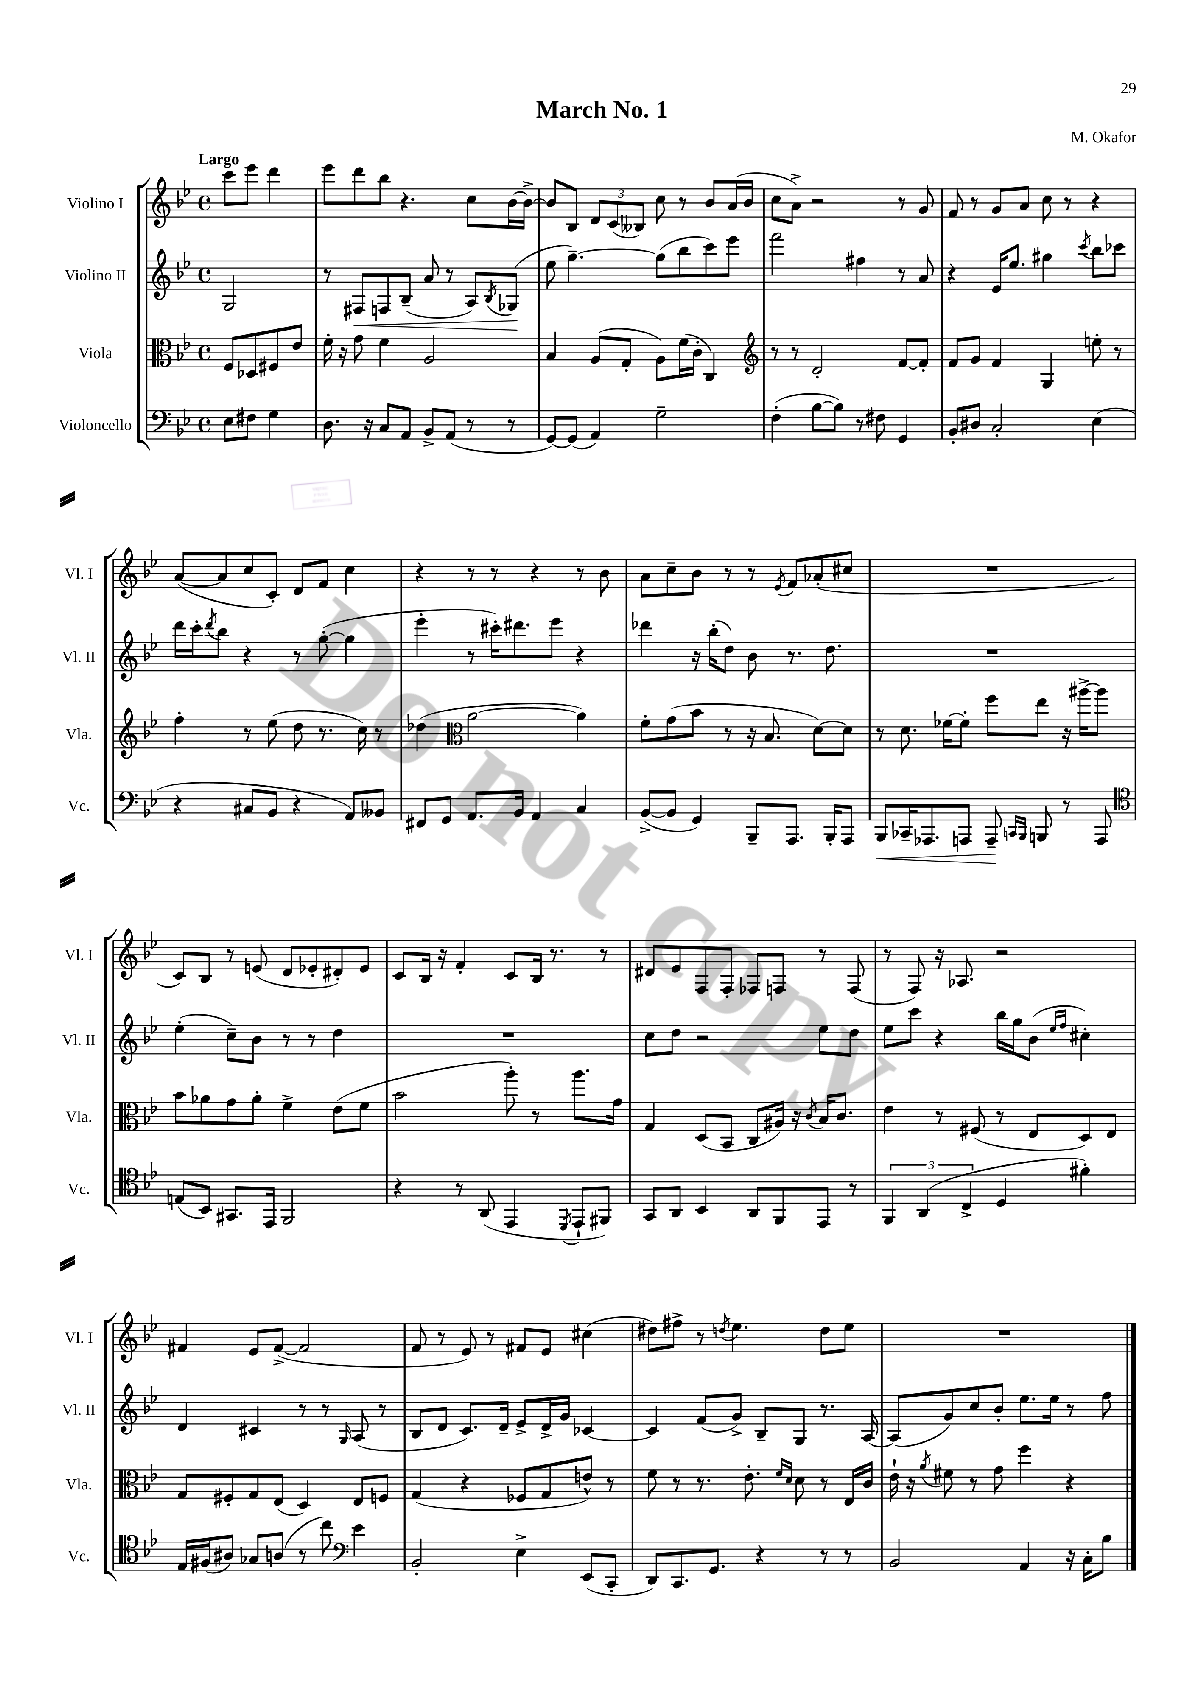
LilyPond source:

\header { title = "March No. 1" composer = "M. Okafor" }
<<
\new StaffGroup <<
\new Staff = "s0" \with { instrumentName = "Violino I" shortInstrumentName = "Vl. I" } {
    \clef treble \key bes \major \defaultTimeSignature \time 4/4 \partial 2 \tempo "Largo"
    c'''8 ees'''8 d'''4 |
    ees'''8 d'''8 bes''8 r4. c''8 bes'16~ bes'16~-> |
    bes'8 bes8 \tuplet 3/2 { d'8 c'8( beses8) } c''8 r8 bes'8 a'16( bes'16 |
    c''8 a'8->) r2 r8 g'8 |
    f'8 r8 g'8 a'8 c''8 r8 r4 |
    a'8~( a'8 c''8 c'8-.) d'8 f'8 c''4 |
    r4 r8 r8 r4 r8 bes'8 |
    a'8 c''8-- bes'8 r8 r8 \acciaccatura { ees'8 } f'8 aes'8-.( cis''8 |
    R1 |
    c'8) bes8 r8 e'8( d'8 ees'8-. dis'8-.) ees'8 |
    c'8 bes16 r16 f'4-. c'8 bes16 r8. r8 |
    dis'8 ees'8 f8 f8-. fes8 f8 r8 f8( |
    r8 f8) r16 aes8. r2 |
    fis'4 ees'8 fis'8~->( fis'2 |
    f'8 r8 ees'8) r8 fis'8 ees'8 cis''4( |
    dis''8) fis''8-> r8 \acciaccatura { d''8 } ees''4. d''8 ees''8 |
    R1 \bar "|." |
}
\new Staff = "s1" \with { instrumentName = "Violino II" shortInstrumentName = "Vl. II" } {
    \clef treble \key bes \major \defaultTimeSignature \time 4/4 \partial 2
    g2 |
    r8 fis8\< f8 bes8--( a'8 r8 a8) \acciaccatura { bes8 } ges8\!( |
    ees''8 g''4.~--) g''8( bes''8 c'''8) ees'''8 |
    f'''2 fis''4 r8 a'8 |
    r4 ees'16 ees''8. gis''4 \acciaccatura { c'''8 } bes''8 ces'''8 |
    d'''16 c'''16-. \acciaccatura { d'''8 } bes''8 r4 r8 g''8~-.( g''4 |
    ees'''4-. r8 cis'''16-.) dis'''8. ees'''8 r4 |
    des'''4 r16 bes''16-.( d''8) bes'8 r8. d''8. |
    R1 |
    ees''4-.( c''8--) bes'8 r8 r8 d''4 |
    R1 |
    c''8 d''8 r2 ees''8 d''8 |
    ees''8 c'''8 r4 bes''16 g''16 bes'8( \grace { ees''16 f''16 } cis''4-.) |
    d'4 cis'4 r8 r8 \grace { g16 } a8( r8 |
    bes8 d'8 c'8.) d'16-- ees'8-> d'16-> g'16 ces'4~ |
    ces'4 f'8( g'8->) bes8-- g8 r8. a16~ |
    a8( g'8) c''8 bes'8-. ees''8. ees''16 r8 f''8 \bar "|." |
}
\new Staff = "s2" \with { instrumentName = "Viola" shortInstrumentName = "Vla." } {
    \clef alto \key bes \major \defaultTimeSignature \time 4/4 \partial 2
    f8 des8 fis8 ees'8 |
    f'16-. r16 g'8 f'4 a2 |
    bes4 a8( g8-. a8) f'16( c'16-. c4) |
    \clef treble r8 r8 d'2-. f'8~ f'8-. |
    f'8 g'8 f'4 g4 e''8-. r8 |
    f''4-. r8 ees''8( d''8 r8. c''16) r8 |
    des''4( \clef alto a'2~ a'4) |
    f'8-. g'8( bes'8 r8 r16 bes8. d'8~) d'8 |
    r8 d'8. fes'16~ fes'8-. f''8 ees''8 r16 ais''16~-> ais''8 |
    bes'8 aes'8 g'8 aes'8-. f'4-> ees'8( f'8 |
    bes'2 a''8-.) r8 a''8. g'16 |
    g4 d8( bes,8 c8 ais16) r16 \acciaccatura { c'8 } bes16 c'8. |
    ees'4 r8 fis8( r8 ees8 d8) ees8 |
    g8 fis8-. g8 ees8( d4) ees8 f8 |
    g4( r4 fes8 g8 e'8-^) r8 |
    f'8 r8 r8. ees'8.-. \grace { f'16 d'16 } d'8 r8 ees16 c'16 |
    ees'16-! r16 \acciaccatura { a'8 } fis'8 r8 g'8 f''4 r4 \bar "|." |
}
\new Staff = "s3" \with { instrumentName = "Violoncello" shortInstrumentName = "Vc." } {
    \clef bass \key bes \major \defaultTimeSignature \time 4/4 \partial 2
    ees8 fis8 g4 |
    d8. r16 c8 a,8 bes,8-> a,8( r8 r8 |
    g,8~) g,8( a,4) g2-- |
    f4-.( bes8~ bes8) r8 fis8 g,4 |
    bes,8-. dis8 c2-. ees4( |
    r4 cis8 bes,8 r4 a,8) beses,8 |
    fis,8 g,8 a,8. bes,16 a,4 c4 |
    bes,8~->( bes,8 g,4) bes,,8-- a,,8. bes,,16-. a,,8 |
    bes,,8\< ces,16-- aes,,8. a,,8 a,,8--\! \grace { c,16 bes,,16 } b,,8 r8 a,,8 |
    \clef tenor e8( bes,8) gis,8. ees,16 f,2 |
    r4 r8 a,8( ees,4 \acciaccatura { d,8 } ees,8-! fis,8) |
    g,8 a,8 bes,4 a,8 f,8 ees,8 r8 |
    \tuplet 3/2 { f,4 a,4( c4-> } d4 fis'4-.) |
    ees16 fis16( ais8) ges8 a8( r8 c''8) \clef bass ees'4 |
    bes,2-. ees4-> ees,8( c,8-. |
    d,8) c,8. g,8. r4 r8 r8 |
    bes,2 a,4 r16 c16-. bes8 \bar "|." |
}
>>
>>
\layout { \context { \Score \remove "Bar_number_engraver" } }
